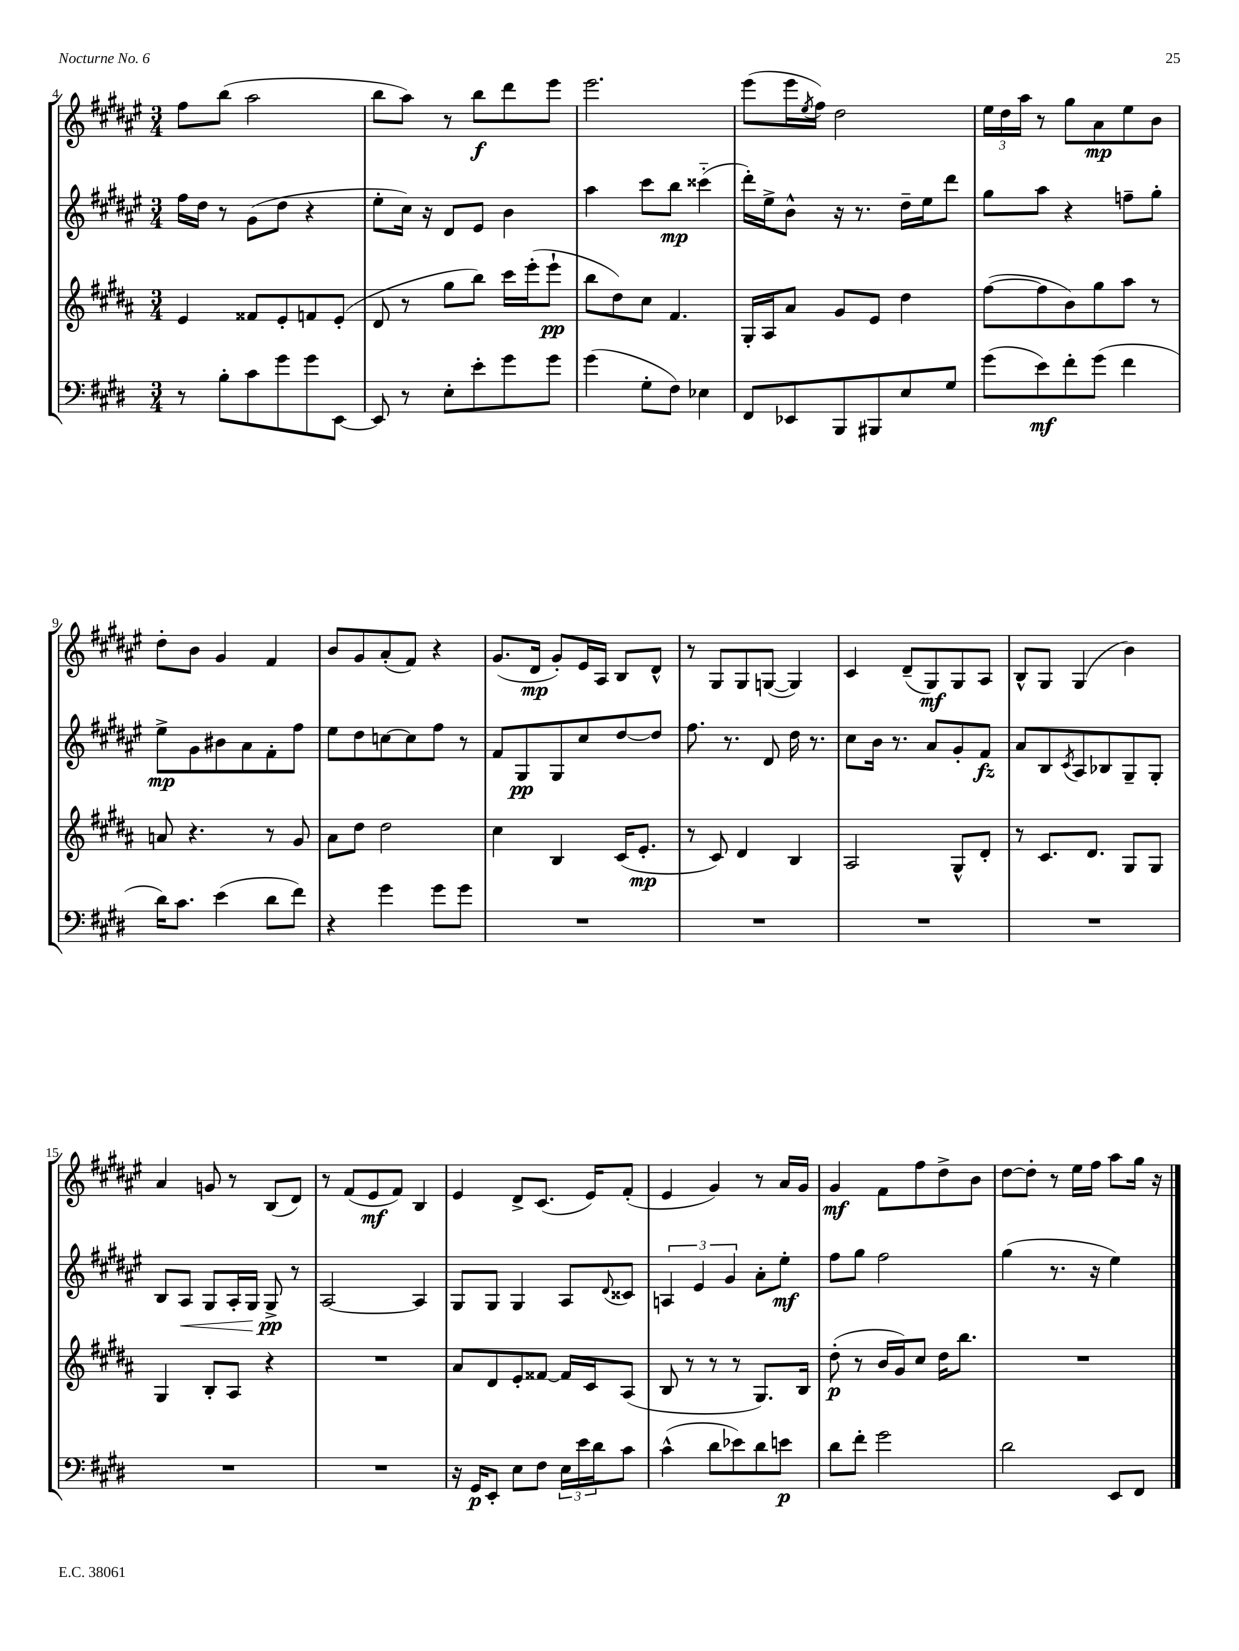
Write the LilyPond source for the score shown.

<<
\new StaffGroup <<
\new Staff = "s0" {
    \clef treble \key fis \major \numericTimeSignature \time 3/4
    fis''8 b''8( ais''2 |
    b''8 ais''8) r8 b''8\f dis'''8 eis'''8 |
    eis'''2. |
    eis'''8( eis'''16 \acciaccatura { eis''8 } fis''16) dis''2 |
    \tuplet 3/2 { eis''16 dis''16 ais''16 } r8 gis''8 ais'8\mp eis''8 b'8 |
    dis''8-. b'8 gis'4 fis'4 |
    b'8 gis'8 ais'8-.( fis'8) r4 |
    gis'8.( dis'16\mp gis'8-.) eis'16 ais16 b8 dis'8-^ |
    r8 gis8 gis8 g8~( g4) |
    cis'4 dis'8--( gis8\mf) gis8 ais8 |
    b8-^ gis8 gis4( b'4) |
    ais'4 g'8 r8 b8( dis'8) |
    r8 fis'8( eis'8\mf fis'8) b4 |
    eis'4 dis'8-> cis'8.( eis'16) fis'8-.( |
    eis'4 gis'4) r8 ais'16 gis'16 |
    gis'4\mf fis'8 fis''8 dis''8-> b'8 |
    dis''8~ dis''8-. r8 eis''16 fis''16 ais''8 gis''16 r16 \bar "|." |
}
\new Staff = "s1" {
    \clef treble \key fis \major \numericTimeSignature \time 3/4
    fis''16 dis''16 r8 gis'8( dis''8 r4 |
    eis''8-. cis''16) r16 dis'8 eis'8 b'4 |
    ais''4 cis'''8 b''8\mp cisis'''4-_( |
    dis'''16-.) eis''16-> b'8-^ r16 r8. dis''16-- eis''16 dis'''8 |
    gis''8 ais''8 r4 f''8-- gis''8-. |
    eis''8->\mp gis'8 bis'8 ais'8 fis'8-. fis''8 |
    eis''8 dis''8 c''8~ c''8 fis''8 r8 |
    fis'8 gis8\pp gis8 cis''8 dis''8~ dis''8 |
    fis''8. r8. dis'8 dis''16 r8. |
    cis''8 b'16 r8. ais'8 gis'8-. fis'8\fz |
    ais'8 b8 \acciaccatura { cis'8 } ais8 bes8 gis8-- gis8-. |
    b8 ais8\< gis8 ais16-. gis16 gis8->\pp\! r8 |
    ais2~ ais4 |
    gis8 gis8 gis4 ais8 \appoggiatura { dis'8 } cisis'8 |
    \tuplet 3/2 { a4 eis'4 gis'4 } ais'8-. eis''8-.\mf |
    fis''8 gis''8 fis''2 |
    gis''4( r8. r16 eis''4) \bar "|." |
}
\new Staff = "s2" {
    \clef treble \key b \major \numericTimeSignature \time 3/4
    e'4 fisis'8 e'8-. f'8 e'8-.( |
    dis'8 r8 gis''8 b''8) cis'''16 e'''16-.( e'''8-!\pp |
    b''8 dis''8) cis''8 fis'4. |
    gis16-. ais16 ais'8 gis'8 e'8 dis''4 |
    fis''8~( fis''8 b'8) gis''8 ais''8 r8 |
    a'8 r4. r8 gis'8 |
    ais'8 dis''8 dis''2 |
    cis''4 b4 cis'16( e'8.-.\mp |
    r8 cis'8) dis'4 b4 |
    ais2 gis8-^ dis'8-. |
    r8 cis'8. dis'8. gis8 gis8 |
    gis4 b8-. ais8 r4 |
    R2. |
    ais'8 dis'8 e'8-. fisis'8~ fisis'16 cis'16 ais8( |
    b8 r8 r8 r8 gis8.) b16 |
    dis''8-.\p( r8 b'16 gis'16) cis''8 dis''16 b''8. |
    R2. \bar "|." |
}
\new Staff = "s3" {
    \clef bass \key e \major \numericTimeSignature \time 3/4
    r8 b8-. cis'8 gis'8 gis'8 e,8~ |
    e,8 r8 e8-. e'8-. gis'8 gis'8 |
    gis'4( gis8-. fis8) ees4 |
    fis,8 ees,8 b,,8 bis,,8 e8 gis8 |
    gis'8( e'8\mf) fis'8-. gis'8( fis'4 |
    dis'16) cis'8. e'4( dis'8 fis'8) |
    r4 gis'4 gis'8 gis'8 |
    R2. |
    R2. |
    R2. |
    R2. |
    R2. |
    R2. |
    r16 gis,16\p e,8-. e8 fis8 \tuplet 3/2 { e16 e'16 dis'16 } cis'8 |
    cis'4-^( dis'8 ees'8) dis'8 e'8\p |
    dis'8 fis'8-. gis'2 |
    dis'2 e,8 fis,8 \bar "|." |
}
>>
>>
\layout { \context { \Score currentBarNumber = #4 } }
